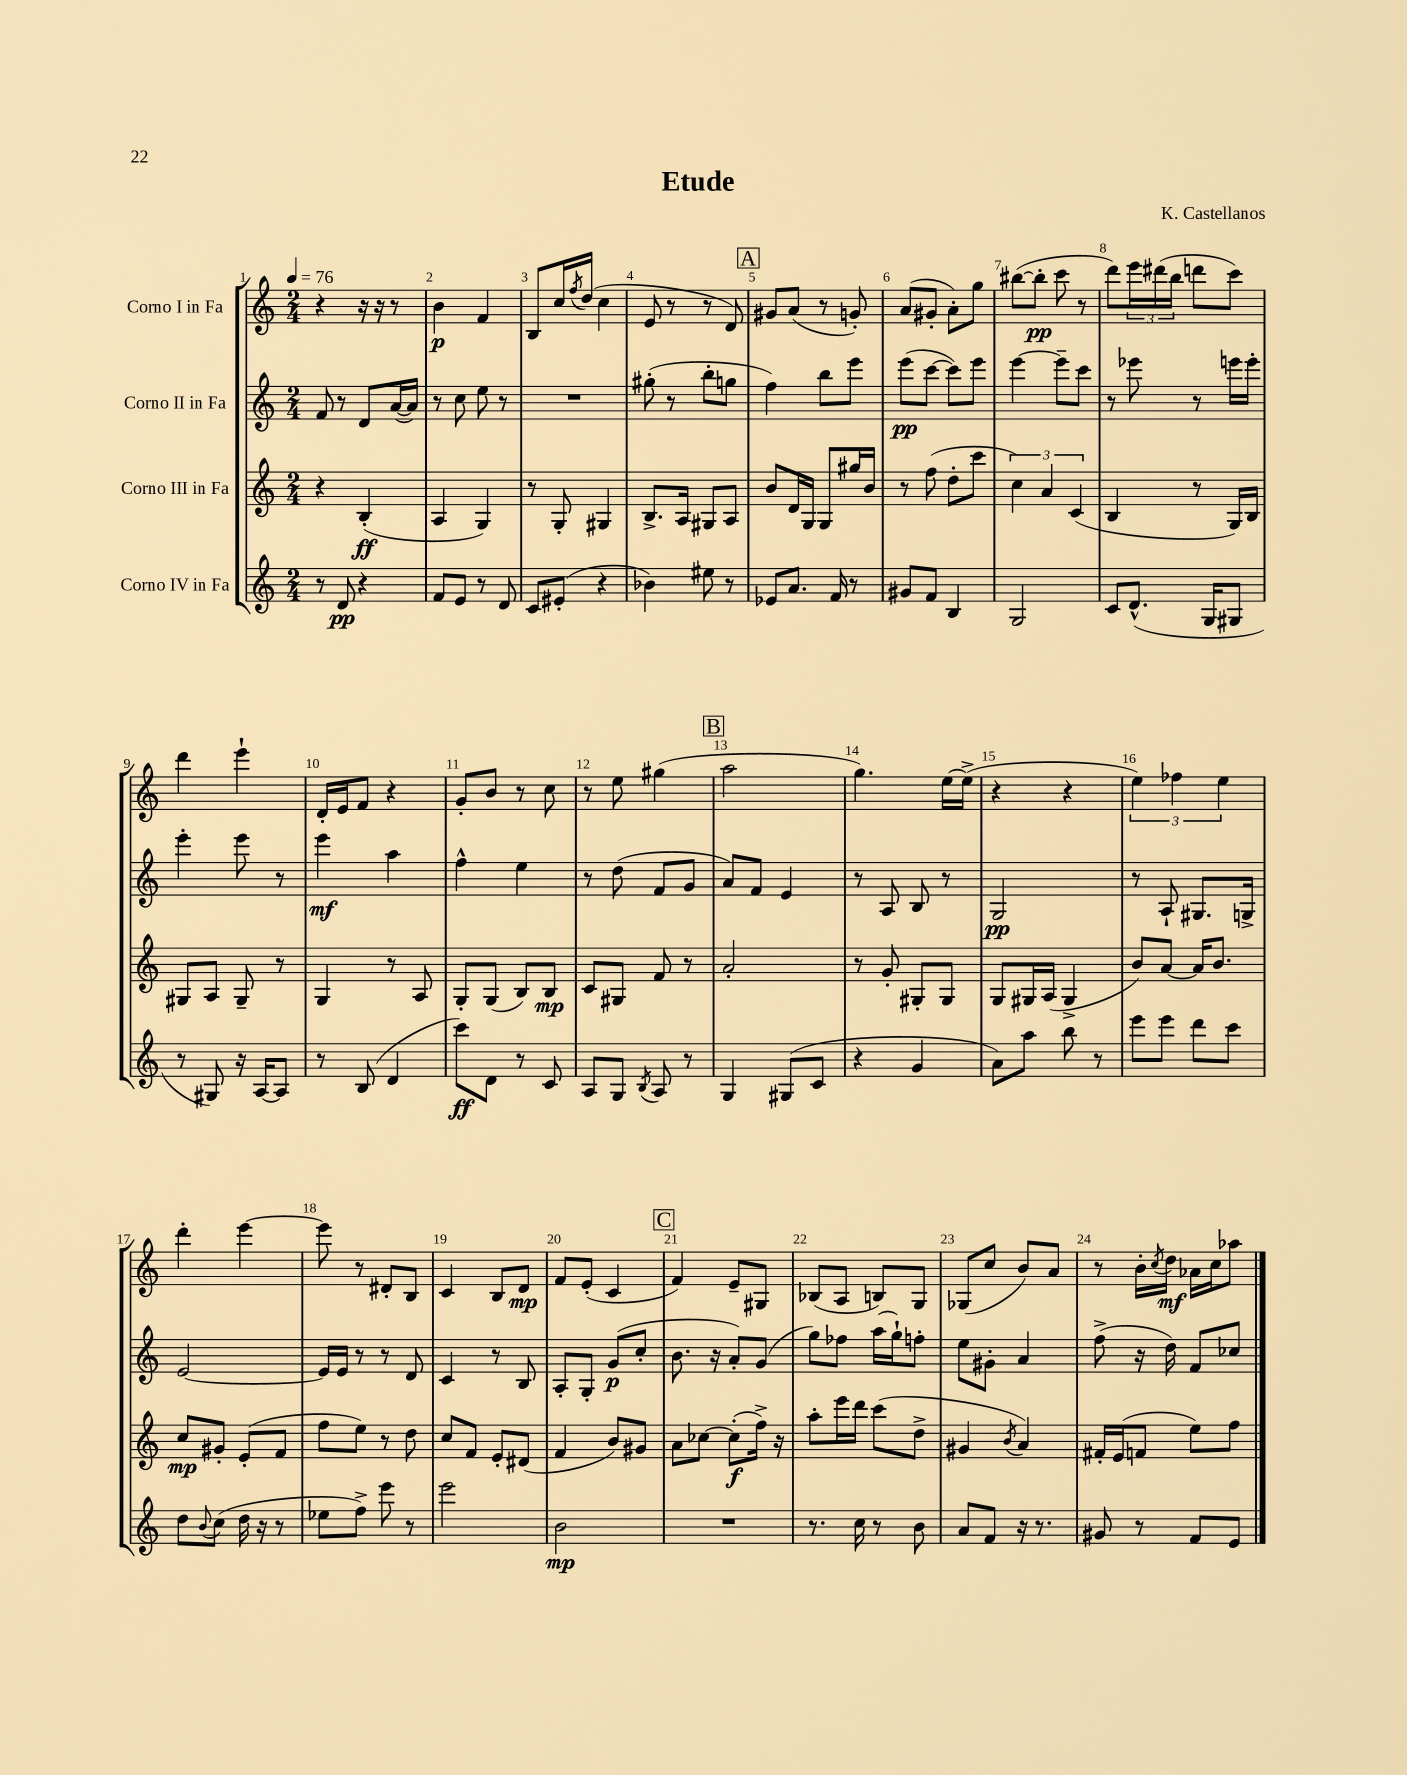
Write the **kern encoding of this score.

**kern	**dynam	**kern	**dynam	**kern	**dynam	**kern	**dynam
*part4	*part4	*part3	*part3	*part2	*part2	*part1	*part1
*staff4	*staff4	*staff3	*staff3	*staff2	*staff2	*staff1	*staff1
*I"Corno IV in Fa	*	*I"Corno III in Fa	*	*I"Corno II in Fa	*	*I"Corno I in Fa	*
*clefG2	*	*clefG2	*	*clefG2	*	*clefG2	*
*k[]	*	*k[]	*	*k[]	*	*k[]	*
*M2/4	*	*M2/4	*	*M2/4	*	*M2/4	*
*MM76	*	*MM76	*	*MM76	*	*MM76	*
=1	=1	=1	=1	=1	=1	=1	=1
8r	.	4r	.	8f/	.	4r	.
8d/	pp	.	.	8r	.	.	.
4r	.	(4B'/	ff	8d/L	.	16r	.
.	.	.	.	.	.	16r	.
.	.	.	.	([16a/L	.	8r	.
.	.	.	.	16a/JJ])	.	.	.
=2	=2	=2	=2	=2	=2	=2	=2
8f/L	.	4A/	.	8r	.	4b\	p
8e/J	.	.	.	8cc\	.	.	.
8r	.	4G/)	.	8ee\	.	4f/	.
8d/	.	.	.	8r	.	.	.
=3	=3	=3	=3	=3	=3	=3	=3
8c/L	.	8r	.	2r	.	8B/L	.
(8e#X'/J	.	8G'/	.	.	.	16cc/L	.
.	.	.	.	.	.	8qff/	.
.	.	.	.	.	.	(16dd/JJ	.
4r	.	4G#X/	.	.	.	4cc\	.
=4	=4	=4	=4	=4	=4	=4	=4
4b-X\)	.	8.B^/L	.	(8gg#X'\	.	8e/	.
.	.	.	.	8r	.	8r	.
.	.	16A/Jk	.	.	.	.	.
8ee#X\	.	8G#X/L	.	8bb'\L	.	8r	.
8r	.	8A/J	.	8ggn\J	.	8d/)	.
!!LO:REH:place=s1:t=A
=5	=5	=5	=5	=5	=5	=5	=5
8e-X/L	.	8b/L	.	4ff\)	.	8g#X/L	.
8.a/J	.	16d/L	.	.	.	(8a/J	.
.	.	16G/JJ	.	.	.	.	.
.	.	8G/L	.	8bb\L	.	8r	.
16f/	.	.	.	.	.	.	.
8r	.	16gg#X/L	.	8eee\J	.	8gn'/)	.
.	.	16b/JJ	.	.	.	.	.
=6	=6	=6	=6	=6	=6	=6	=6
8g#X/L	.	8r	.	(8eee\L	pp	(8a/L	.
8f/J	.	(8ff\	.	[8ccc\J	.	8g#X'/J	.
4B/	.	8dd'\L	.	8ccc\L])	.	8a'\L)	.
.	.	8ccc\J	.	8eee\J	.	8gg\J	.
=7	=7	=7	=7	=7	=7	=7	=7
2G/	.	6cc\)	.	[4eee\	.	([8bb#X\L	.
.	.	.	.	.	.	8bb#'\J]	pp
.	.	6a/	.	.	.	.	.
.	.	.	.	8eee~\L]	.	8ccc\	.
.	.	(6c/	.	.	.	.	.
.	.	.	.	8ccc\J	.	8r	.
=8	=8	=8	=8	=8	=8	=8	=8
8c/L	.	4B/	.	8r	.	8ddd\L)	.
(8.d^^/J	.	.	.	8eee-X\	.	24eee\L	.
.	.	.	.	.	.	(24ddd#X\	.
.	.	.	.	.	.	24bb\JJ	.
.	.	8r	.	8r	.	8dddn\L	.
16G/KL	.	.	.	.	.	.	.
8G#X/J	.	16G/LL)	.	16eeen\LL	.	8ccc\J)	.
.	.	16B/JJ	.	16eee'\JJ	.	.	.
!!LO:LB:g=z
=9	=9	=9	=9	=9	=9	=9	=9
8r	.	8G#X/L	.	4eee'\	.	4ddd\	.
8G#X/)	.	8A/J	.	.	.	.	.
16r	.	8G#~/	.	8eee\	.	4eee`\	.
[16A/KL	.	.	.	.	.	.	.
8A/J]	.	8r	.	8r	.	.	.
=10	=10	=10	=10	=10	=10	=10	=10
8r	.	4G/	.	4eee\	mf	16d'/LL	.
.	.	.	.	.	.	16e/J	.
(8B/	.	.	.	.	.	8f/J	.
4d/	.	8r	.	4aa\	.	4r	.
.	.	8A/	.	.	.	.	.
=11	=11	=11	=11	=11	=11	=11	=11
8ccc\L)	ff	8G'/L	.	4ff^^\	.	8g'/L	.
8d\J	.	(8G/J	.	.	.	8b/J	.
8r	.	8B/L)	.	4ee\	.	8r	.
8c/	.	8B/J	mp	.	.	8cc\	.
=12	=12	=12	=12	=12	=12	=12	=12
8A/L	.	8c/L	.	8r	.	8r	.
8G/J	.	8G#X/J	.	(8dd\	.	8ee\	.
8qB/	.	.	.	.	.	.	.
8A/	.	8f/	.	8f/L	.	(4gg#X\	.
8r	.	8r	.	8g/J	.	.	.
!!LO:REH:place=s1:t=B
=13	=13	=13	=13	=13	=13	=13	=13
4G/	.	2a'/	.	8a/L)	.	2aa\	.
.	.	.	.	8f/J	.	.	.
(8G#X/L	.	.	.	4e/	.	.	.
8c/J	.	.	.	.	.	.	.
=14	=14	=14	=14	=14	=14	=14	=14
4r	.	8r	.	8r	.	4.gg\)	.
.	.	8g'/	.	8A/	.	.	.
4g/	.	8G#X'/L	.	8B/	.	.	.
.	.	8G#/J	.	8r	.	[16ee\LL	.
.	.	.	.	.	.	(16ee^\JJ]	.
=15	=15	=15	=15	=15	=15	=15	=15
8a\L)	.	8G/L	.	2G/	pp	4r	.
8aa\J	.	16G#X/L	.	.	.	.	.
.	.	(16A/JJ	.	.	.	.	.
8bb\	.	4G#^/	.	.	.	4r	.
8r	.	.	.	.	.	.	.
=16	=16	=16	=16	=16	=16	=16	=16
8eee\L	.	8b/L)	.	8r	.	6ee\)	.
8eee\J	.	[8a/J	.	8A`/	.	.	.
.	.	.	.	.	.	6ff-X\	.
8ddd\L	.	16a/KL]	.	8.G#X/L	.	.	.
.	.	8.b/J	.	.	.	.	.
.	.	.	.	.	.	6ee\	.
8ccc\J	.	.	.	.	.	.	.
.	.	.	.	16Gn^/Jk	.	.	.
!!LO:LB:g=z
=17	=17	=17	=17	=17	=17	=17	=17
8dd\L	.	8cc/L	mp	[2e/	.	4ddd'\	.
8qqb/	.	.	.	.	.	.	.
(8cc\J	.	8g#X'/J	.	.	.	.	.
16dd\	.	(8e'/L	.	.	.	[4eee\	.
16r	.	.	.	.	.	.	.
8r	.	8f/J	.	.	.	.	.
=18	=18	=18	=18	=18	=18	=18	=18
8ee-X\L	.	8ff\L	.	16e/LL]	.	8eee\]	.
.	.	.	.	16e/JJ	.	.	.
8ff^\J)	.	8ee\J)	.	8r	.	8r	.
8eee\	.	8r	.	8r	.	8d#X'/L	.
8r	.	8dd\	.	8d/	.	8B/J	.
=19	=19	=19	=19	=19	=19	=19	=19
2eee\	.	8cc/L	.	4c/	.	4c/	.
.	.	8f/J	.	.	.	.	.
.	.	8e'/L	.	8r	.	8B/L	.
.	.	(8d#X/J	.	8B/	.	8d/J	mp
=20	=20	=20	=20	=20	=20	=20	=20
2b\	mp	4f/	.	8A'/L	.	8f/L	.
.	.	.	.	8G'/J	.	(8e'/J	.
.	.	8b/L)	.	(8g/L	p	4c/	.
.	.	8g#X/J	.	8cc'/J	.	.	.
!!LO:REH:place=s1:t=C
=21	=21	=21	=21	=21	=21	=21	=21
2r	.	8a\L	.	8.b\	.	4f/)	.
.	.	[8cc-X\J	.	.	.	.	.
.	.	.	.	16r	.	.	.
.	.	(8cc-'\L]	f	8a'/L)	.	8e~/L	.
.	.	16ff^\Jk)	.	(8g/J	.	8G#X/J	.
.	.	16r	.	.	.	.	.
=22	=22	=22	=22	=22	=22	=22	=22
8.r	.	8aa'\L	.	8gg\L)	.	(8B-X/L	.
.	.	16eee\L	.	8ff-X\J	.	8A/J	.
16cc\	.	16ddd\JJ	.	.	.	.	.
8r	.	(8ccc\L	.	(16aa\LL	.	8Bn/L)	.
.	.	.	.	16gg`\J)	.	.	.
8b\	.	8dd^\J	.	8ffn'\J	.	8G/J	.
=23	=23	=23	=23	=23	=23	=23	=23
8a/L	.	4g#X/	.	8ee\L	.	(8G-X/L	.
8f/J	.	.	.	8g#X'\J	.	8cc/J	.
.	.	8qb/	.	.	.	.	.
16r	.	4a/)	.	4a/	.	8b/L)	.
8.r	.	.	.	.	.	.	.
.	.	.	.	.	.	8a/J	.
=24	=24	=24	=24	=24	=24	=24	=24
8g#X/	.	16f#X'/LL	.	(8ff^\	.	8r	.
.	.	(16e/J	.	.	.	.	.
8r	.	8fn/J	.	16r	.	16b'\LL	.
.	.	.	.	.	.	8qcc/	.
.	.	.	.	16dd\)	.	16dd\JJ	mf
8f/L	.	8ee\L)	.	8f/L	.	16a-X\LL	.
.	.	.	.	.	.	16cc\J	.
8e/J	.	8ff\J	.	8cc-X/J	.	8aa-X\J	.
==	==	==	==	==	==	==	==
*-	*-	*-	*-	*-	*-	*-	*-
